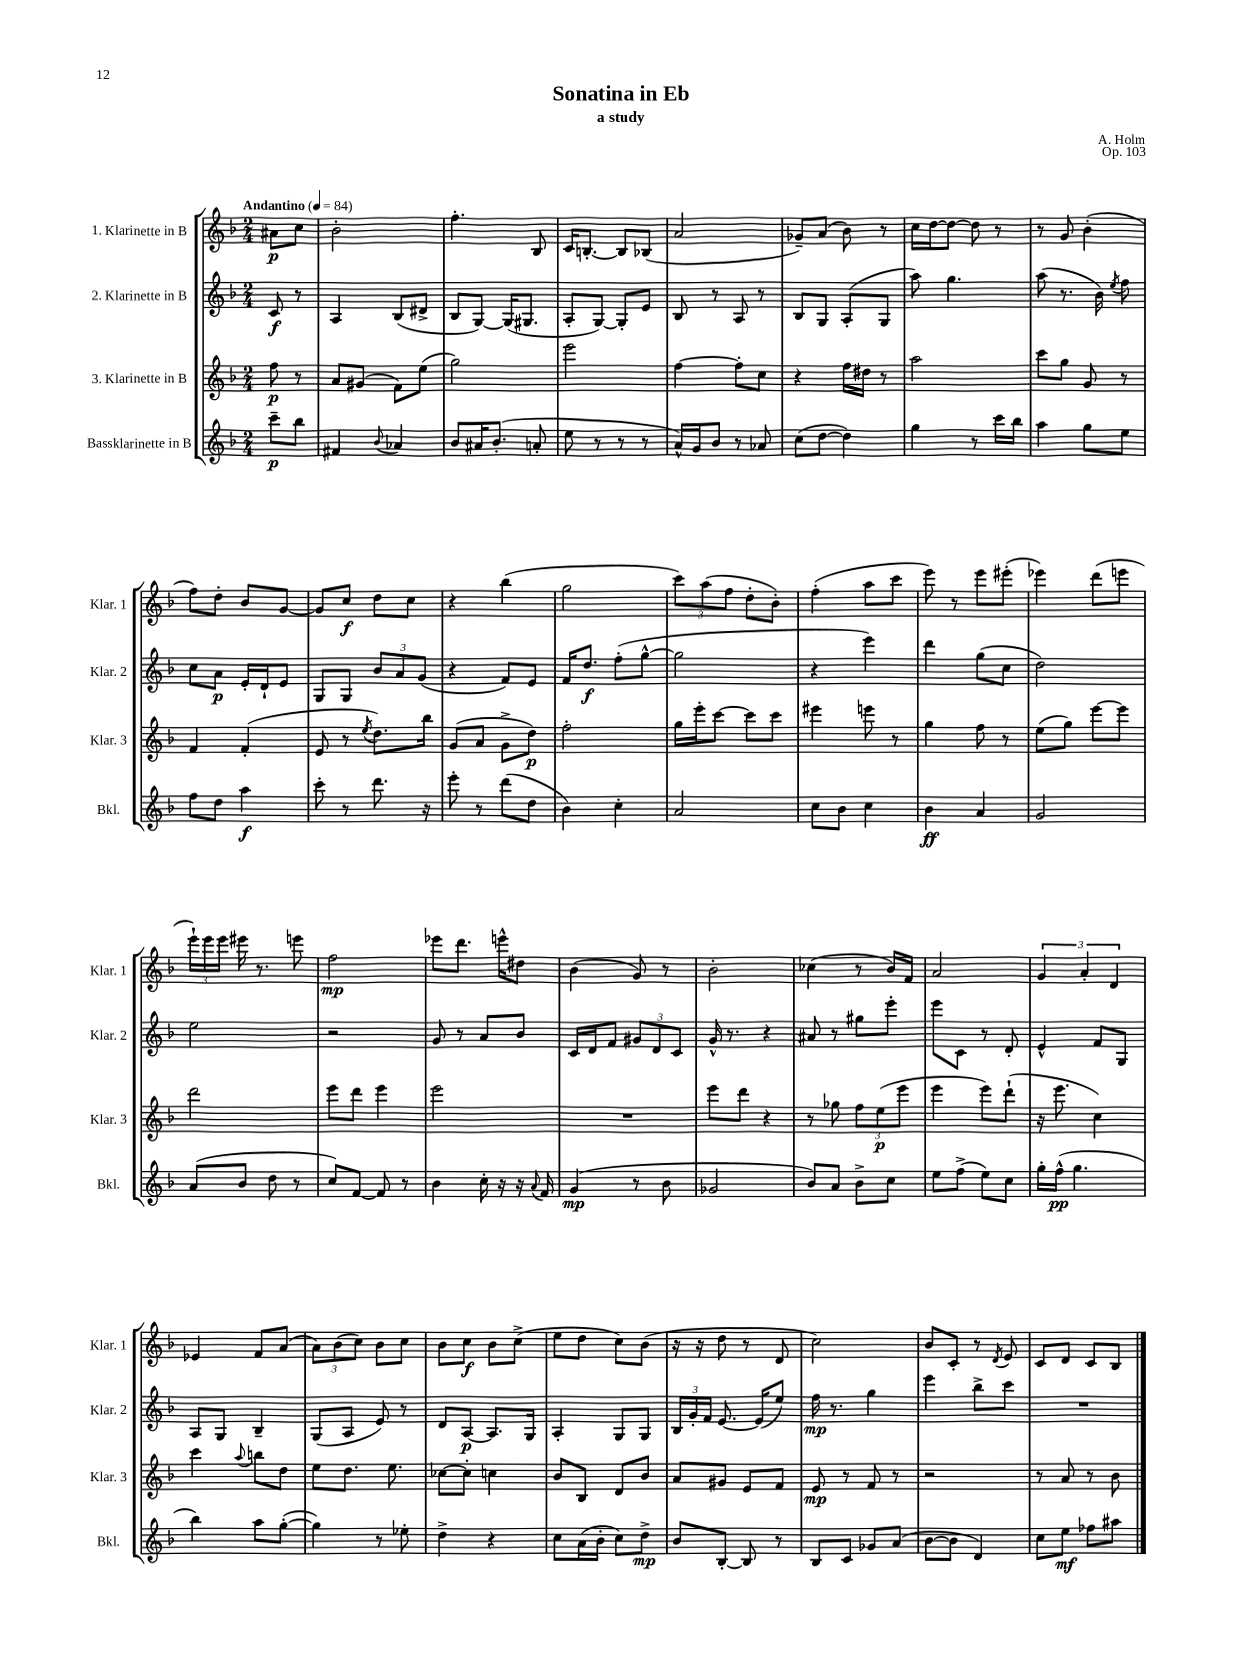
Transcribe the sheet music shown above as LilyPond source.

\header { title = "Sonatina in Eb" composer = "A. Holm" subtitle = "a study" opus = "Op. 103" }
<<
\new StaffGroup <<
\new Staff = "s0" \with { instrumentName = "1. Klarinette in B" shortInstrumentName = "Klar. 1" } {
    \clef treble \key f \major \numericTimeSignature \time 2/4 \partial 4 \tempo "Andantino" 4 = 84
    \autoBeamOff ais'8[\p c''8] |
    bes'2-. |
    f''4.-. bes8 |
    c'16[ b8.]~-. b8[ bes8]( |
    a'2 |
    ges'8[--) a'8]( bes'8) r8 |
    c''16[ d''16~ d''8]~ d''8 r8 |
    r8 g'8 bes'4-.( |
    f''8[) d''8]-. bes'8[ g'8]~ |
    g'8[ c''8]\f d''8[ c''8] |
    r4 bes''4( |
    g''2 |
    \tuplet 3/2 { c'''8[) a''8( f''8] } d''8[-. bes'8]-.) |
    f''4-.( a''8[ c'''8] |
    e'''8) r8 e'''8[ eis'''8]-.( |
    ees'''4) d'''8[( e'''8] |
    \tuplet 3/2 { e'''16[-!) e'''16 e'''16] } eis'''16 r8. e'''8 |
    f''2\mp |
    ees'''8[ d'''8.] e'''16[-^ dis''8] |
    bes'4( g'8) r8 |
    bes'2-. |
    ces''4( r8 bes'16[) f'16] |
    a'2 |
    \tuplet 3/2 { g'4 a'4-. d'4 } |
    ees'4 f'8[ a'8]( |
    \tuplet 3/2 { a'8[) bes'8( c''8]) } bes'8[ c''8] |
    bes'8[ c''8]\f bes'8[ c''8]->( |
    e''8[ d''8] c''8[) bes'8]( |
    r16 r16 d''8 r8 d'8 |
    c''2) |
    bes'8[ c'8]-. r8 \acciaccatura { d'8 } e'8 |
    c'8[ d'8] c'8[ bes8] \bar "|." |
}
\new Staff = "s1" \with { instrumentName = "2. Klarinette in B" shortInstrumentName = "Klar. 2" } {
    \clef treble \key f \major \numericTimeSignature \time 2/4 \partial 4
    \autoBeamOff c'8\f r8 |
    a4 bes8[( dis'8]-> |
    bes8[ g8]~) g16[( gis8.] |
    a8[-. g8]~) g8[-. e'8] |
    bes8 r8 a8 r8 |
    bes8[ g8] a8[-.( g8] |
    a''8) g''4. |
    a''8( r8. bes'16) \acciaccatura { e''8 } f''8 |
    c''8[ a'8]\p e'16[-. d'16-! e'8] |
    g8[ g8] \tuplet 3/2 { bes'8[ a'8 g'8]( } |
    r4 f'8[) e'8] |
    f'16[ d''8.]\f f''8[-.( g''8]~-^ |
    g''2 |
    r4 e'''4) |
    d'''4 g''8[( c''8] |
    d''2) |
    e''2 |
    r2 |
    g'8 r8 a'8[ bes'8] |
    c'16[ d'16 f'8] \tuplet 3/2 { gis'8[ d'8 c'8] } |
    g'16-^ r8. r4 |
    ais'8 r8 gis''8[ e'''8]-. |
    e'''8[ c'8] r8 d'8-. |
    e'4-^ f'8[ g8] |
    a8[ g8] bes4-- |
    g8[( a8] e'8) r8 |
    d'8[ a8]~\p a8.[ g16] |
    a4-. g8[ g8] |
    \tuplet 3/2 { bes16[ g'16-. f'16] } e'8.~ e'16[( e''8]) |
    f''16\mp r8. g''4 |
    e'''4 bes''8[-> c'''8] |
    R2 \bar "|." |
}
\new Staff = "s2" \with { instrumentName = "3. Klarinette in B" shortInstrumentName = "Klar. 3" } {
    \clef treble \key f \major \numericTimeSignature \time 2/4 \partial 4
    \autoBeamOff f''8\p r8 |
    a'8[ gis'8]( f'8[) e''8]( |
    g''2) |
    e'''2 |
    f''4~ f''8[-. c''8] |
    r4 f''16[ dis''16] r8 |
    a''2 |
    c'''8[ g''8] g'8 r8 |
    f'4 f'4-.( |
    e'8 r8 \acciaccatura { e''8 } d''8.[) bes''16] |
    g'8[( a'8] g'8[-> d''8]\p) |
    f''2-. |
    g''16[ e'''16-. c'''8]~ c'''8[ c'''8] |
    eis'''4 e'''8 r8 |
    g''4 f''8 r8 |
    e''8[( g''8]) e'''8[~ e'''8] |
    d'''2 |
    e'''8[ d'''8] e'''4 |
    e'''2 |
    R2 |
    e'''8[ d'''8] r4 |
    r8 ges''8 \tuplet 3/2 { f''8[ e''8\p( e'''8] } |
    e'''4 e'''8[) d'''8]-!( |
    r16 e'''8. c''4) |
    c'''4 \appoggiatura { a''8 } b''8[ d''8] |
    e''8[ d''8.] e''8. |
    ces''8[~ ces''8]-. c''4 |
    bes'8[ bes8] d'8[ bes'8] |
    a'8[ gis'8] e'8[ f'8] |
    e'8\mp r8 f'8 r8 |
    r2 |
    r8 a'8 r8 bes'8 \bar "|." |
}
\new Staff = "s3" \with { instrumentName = "Bassklarinette in B" shortInstrumentName = "Bkl." } {
    \clef treble \key f \major \numericTimeSignature \time 2/4 \partial 4
    \autoBeamOff c'''8[--\p bes''8] |
    fis'4 \appoggiatura { bes'8 } aes'4 |
    bes'8[ ais'16 bes'8.]-.( a'8-. |
    e''8 r8 r8 r8 |
    a'16[-^) g'16 bes'8] r8 aes'8 |
    c''8[( d''8]~ d''4) |
    g''4 r8 c'''16[ bes''16] |
    a''4 g''8[ e''8] |
    f''8[ d''8] a''4\f |
    c'''8-. r8 d'''8. r16 |
    e'''8-. r8 d'''8[( d''8] |
    bes'4) c''4-. |
    a'2 |
    c''8[ bes'8] c''4 |
    bes'4\ff a'4 |
    g'2 |
    a'8[( bes'8] d''8 r8 |
    c''8[) f'8]~ f'8 r8 |
    bes'4 c''16-. r16 r16 \appoggiatura { a'8 } f'16 |
    g'4\mp( r8 bes'8 |
    ges'2 |
    bes'8[) a'8] bes'8[-> c''8] |
    e''8[ f''8]->( e''8[) c''8] |
    g''16[-. f''16]-^\pp( g''4. |
    bes''4) a''8[ g''8]~-.( |
    g''4) r8 ees''8-. |
    d''4-> r4 |
    c''8[ a'16( bes'16]-. c''8[) d''8]->\mp |
    bes'8[ bes8]~-. bes8 r8 |
    bes8[ c'8] ges'8[ a'8]( |
    bes'8[~ bes'8] d'4) |
    c''8[ e''8]\mf fes''8[ ais''8] \bar "|." |
}
>>
>>
\layout { \context { \Score \remove "Bar_number_engraver" } }
